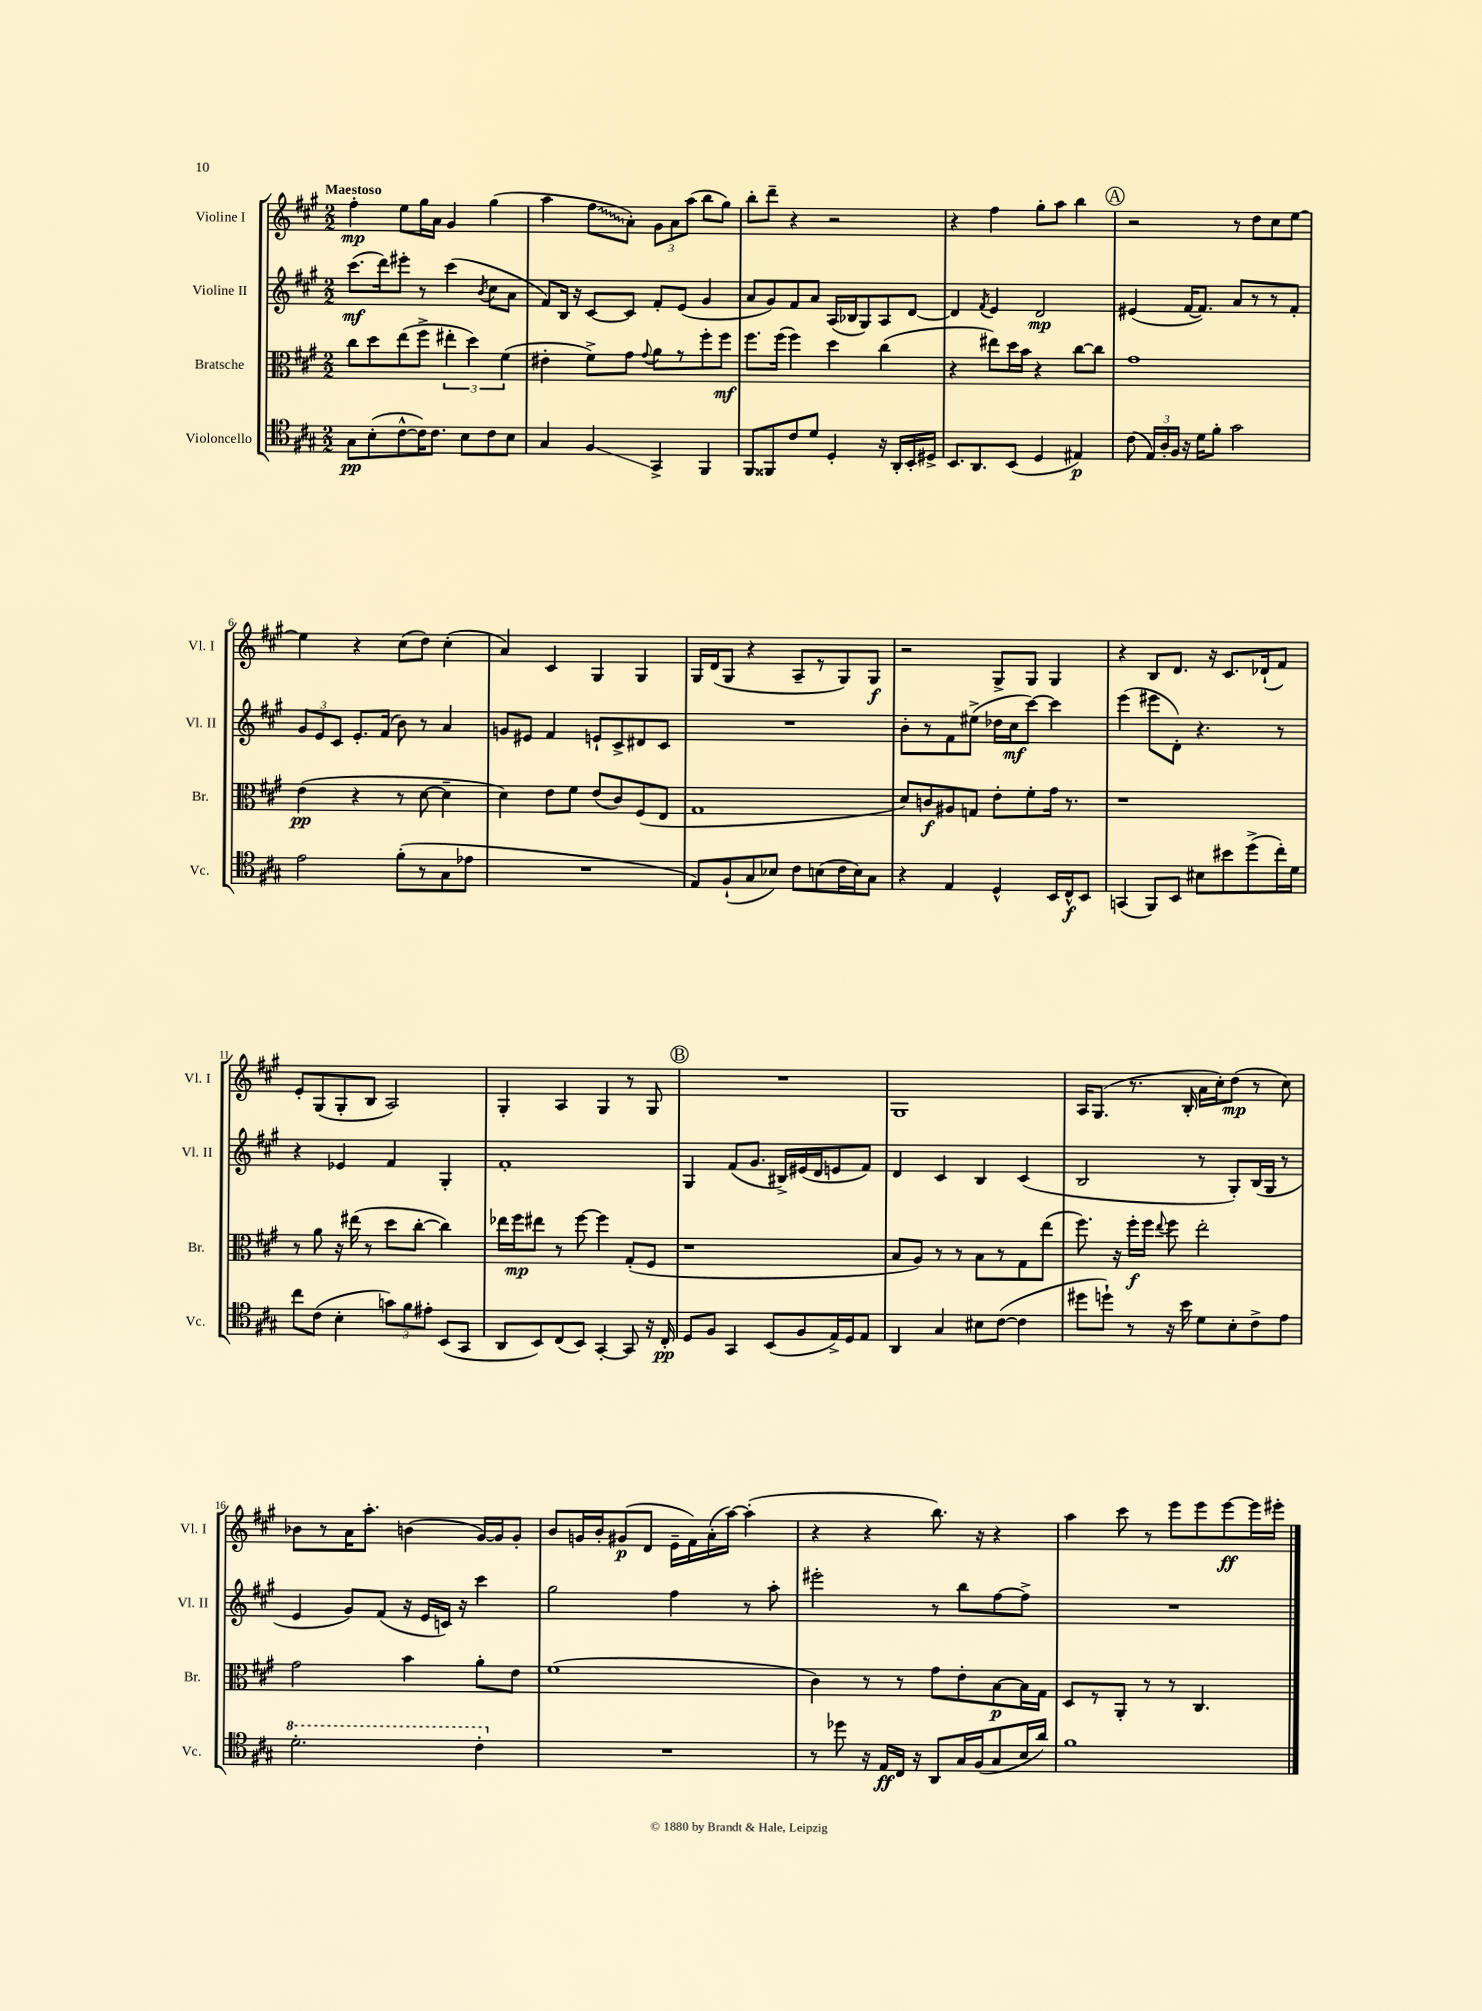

**kern	**kern	**kern	**kern
*staff4	*staff3	*staff2	*staff1
*clefC4	*clefC3	*clefG2	*clefG2
*k[f#c#g#]	*k[f#c#g#]	*k[f#c#g#]	*k[f#c#g#]
*M2/2	*M2/2	*M2/2	*M2/2
8G#	8cc#	(8.ccc#	4ff#'
(8B'	8dd	.	.
.	.	16ddd)	.
[8c#^^	(8ee	8eee#'	8ee
16c#])	8ff#^	8r	16gg#
8.c#	.	.	16a
.	6ee#'	(4ccc#	4g#
8B	.	.	.
.	6dd)	.	.
.	.	8qb	.
8c#	.	8cc#	(4gg#
.	(6f#	.	.
8B	.	8a	.
=	=	=	=
4G#	4e#'	8f#)	4aa
.	.	16B	.
.	.	16r	.
4F#	8f#^)	[8c#	8ff#
.	8g#	8c#]	8a')
.	8qqg#	.	.
4GG#^	8a	8f#'	12g#
.	.	.	12a
.	8r	(8e	.
.	.	.	(12aa
4FF#	8ff#'	4g#	8bb
.	8ff#	.	8gg#)
=	=	=	=
8FF#	8.ff#	8a	8bb'
8FF##	.	8g#)	8ddd~
.	(16ff#	.	.
8c#	4ff#)	8f#	4r
8d	.	8a	.
4D'	4dd	(16A	2r
.	.	16B-	.
.	.	8G#)	.
16r	(4cc#	8A	.
16AA'	.	.	.
16BB'	.	[8d	.
16D#^	.	.	.
=	=	=	=
8.BB	4r	4d]	4r
8.AA	.	.	.
.	.	8qf#	.
.	8ee#)	4e	4ff#
(8BB	16dd	.	.
.	16b	.	.
4D	4r	2d	8gg#'
.	.	.	8aa
4E#)	[8cc#	.	4bb
.	8cc#]	.	.
=	=	=	=
(8c#	1g#	(4e#	2r
24E)	.	.	.
24A'	.	.	.
24F#	.	.	.
16r	.	[16f#	.
16d	.	8.f#])	.
8f#'	.	.	.
2g#	.	8a	8r
.	.	8r	8dd
.	.	8r	8cc#
.	.	8f#'	[8ee
=	=	=	=
2e	(4e	12g#	4ee]
.	.	12e	.
.	.	12c#	.
.	4r	8.e'	4r
.	.	(16f#	.
(8f#'	8r	8b)	(8cc#
8r	[8d	8r	8dd)
8G#	4d~]	4a	(4cc#'
8e-	.	.	.
=	=	=	=
1r	4d)	8g	4a)
.	.	8e#	.
.	8e	4f#	4c#
.	8f#	.	.
.	(8e	8e`	4G#
.	8c#)	8c#^	.
.	(8F#	8d#	4G#
.	8E	8c#	.
=	=	=	=
8E)	1G#	1r	16G#
.	.	.	(16d
(8F#`	.	.	8G#
8G#	.	.	4r
8B-)	.	.	.
8c#	.	.	8A~
(8B	.	.	8r
16c#	.	.	8G#)
16B)	.	.	.
8G#	.	.	8G#
=	=	=	=
4r	8d)	8b'	2r
.	8c	8r	.
4E	8A#	8f#	.
.	8G	(8ee#^	.
4D^^	8e'	16dd-	8G#^
.	.	16cc#	.
.	8f#'	[8ccc#)	8G#
16BB	16g#	4ccc#]	4G#
16C#^^	8.r	.	.
8BB	.	.	.
=	=	=	=
(4GG	1r	(4eee	4r
8FF#)	.	8eee#	8B
8BB	.	8d')	8.d
8B#	.	4.r	.
.	.	.	16r
8b#	.	.	8.c#
(8dd^	.	.	.
.	.	.	(16d-`
16cc#')	.	8r	8f#)
16d	.	.	.
=	=	=	=
8cc#	8r	4r	8e'
(8c#	8a	.	(8G#
4B'	16r	4e-	8G#'
.	(16ee#	.	.
.	8r	.	8B
12g)	8dd	4f#	2A)
12f#	.	.	.
.	[8cc#'	.	.
12e#'	.	.	.
(8BB	4cc#])	4G#'	.
8GG#	.	.	.
=	=	=	=
8AA	16ee-	1f#'	4G#'
.	16ff#	.	.
8BB)	8ee#	.	.
(8C#	8r	.	4A
8BB)	[8ff#	.	.
[4GG#'	4ff#]	.	4G#
8GG#]	(8G#'	.	8r
16r	8F#	.	8G#
16C#'	.	.	.
=	=	=	=
8D	1r	4G#	1r
8F#	.	.	.
4GG#	.	(8f#	.
.	.	8.g#	.
(8BB	.	.	.
.	.	16B#^)	.
8F#	.	(16e#	.
.	.	16d	.
16E^)	.	8e	.
16D	.	.	.
8E	.	8f#)	.
=	=	=	=
4AA	8B	4d	1G#
.	8A)	.	.
4G#	8r	4c#	.
.	8r	.	.
8B#	8B	4B	.
([8c#	8r	.	.
4c#]	8G#	(4c#	.
.	(8ee	.	.
=	=	=	=
8dd#	8.ff#)	2B	16A
.	.	.	(8.G#
8dd`)	.	.	.
.	16r	.	.
8r	16ff#'	.	8.r
.	16ff#	.	.
.	8qqee	.	.
16r	8ff#	.	.
16b	.	.	16B'
8d	2ee'	8r	16a
.	.	.	16cc#')
8B'	.	8G#')	(8dd
8c#^	.	(16B	8r
.	.	16G#	.
8e	.	8r	8cc#)
=	=	=	=
2.dd'	2g#	4e	8b-
.	.	.	8r
.	.	8g#)	16a
.	.	.	8.aa'
.	.	(8f#	.
.	4b	16r	(4b
.	.	16e	.
.	.	16c)	.
.	.	16r	.
4cc#'	8a'	4ccc#	[16g#)
.	.	.	16g#]
.	8e	.	8g#'
=	=	=	=
1r	(1f#	2gg#	8b
.	.	.	16g
.	.	.	16b'
.	.	.	(8g#
.	.	.	8d
.	.	4ff#	16e~
.	.	.	16f#)
.	.	.	(16a'
.	.	.	[16aa)
.	.	8r	(4aa']
.	.	8aa'	.
=	=	=	=
8r	4c#)	2eee#'	4r
8dd-	.	.	.
16r	8r	.	4r
16E	.	.	.
16C#	8r	.	.
16r	.	.	.
8AA	8g#	8r	8.bb)
16G#	8e'	8bb	.
(16F#	.	.	16r
8G#	[8B	[8ff#	4r
16B	16B]	8ff#^]	.
16a)	16G#	.	.
=	=	=	=
1f#	8D	1r	4aa
.	8r	.	.
.	8AA'	.	8ccc#
.	8r	.	8r
.	8r	.	8eee
.	4.C#	.	8eee
.	.	.	[8eee
.	.	.	16eee]
.	.	.	16eee#'
==	==	==	==
*-	*-	*-	*-
